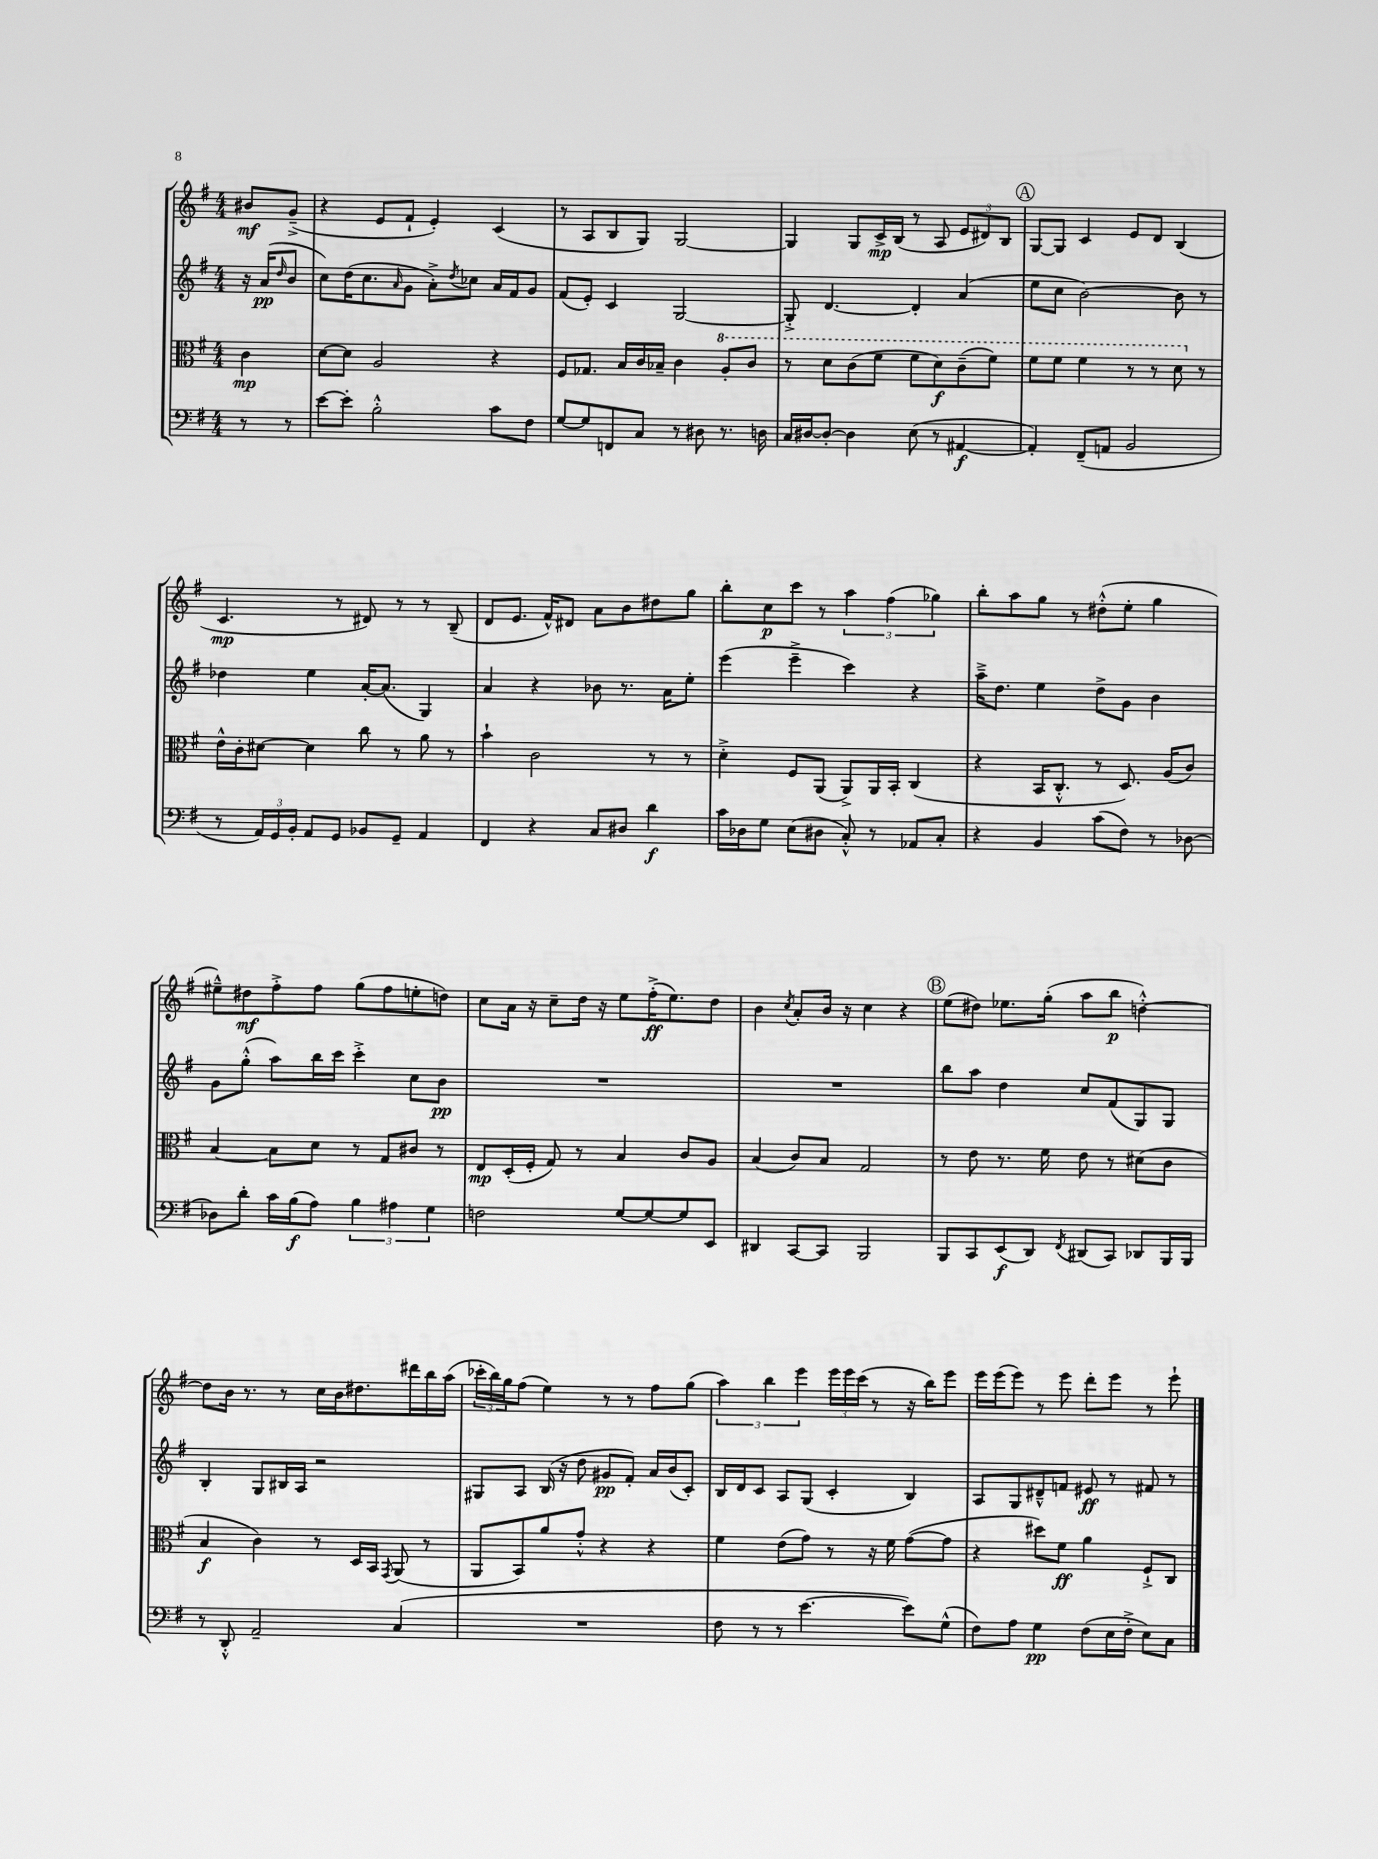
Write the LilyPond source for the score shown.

<<
\new StaffGroup <<
\new Staff = "s0" {
    \clef treble \key g \major \numericTimeSignature \time 4/4 \partial 4
    bis'8\mf g'8--->( |
    r4 e'8 fis'8-! e'4-.) c'4( |
    r8 a8 b8 g8) g2~ |
    g4 g8 c'16->\mp b16( r8 a8 \tuplet 3/2 { e'8 dis'8) b8 } |
    \mark \markup { \circle "A" } g8~ g8 c'4 e'8 d'8 b4( |
    c'4.\mp r8 dis'8) r8 r8 b8--( |
    d'8 e'8. fis'16-^) dis'8 a'8 b'8 dis''8 g''8 |
    b''8-. c''8\p c'''8 r8 \tuplet 3/2 { a''4 fis''4( ges''4) } |
    b''8-. a''8 g''8 r8 dis''8-.-^( e''8-. g''4 |
    eis''8---^) dis''8\mf fis''8-.-> fis''8 g''8( fis''8 e''8-. d''8) |
    c''8 a'16 r16 c''8-- d''16 r16 e''8 fis''16-.->\ff( e''8.) d''8 |
    b'4 \acciaccatura { c''8 } a'8-. b'16 r16 c''4 r4 |
    \mark \markup { \circle "B" } e''8( dis''8) ees''8. g''16-.( a''8 b''8\p d''4~-.-^) |
    d''8 b'16 r8. r8 c''16 b'16 dis''8. dis'''16 b''16 a''16( |
    \tuplet 3/2 { ces'''16-. b''16) g''16 } fis''8( e''4) r8 r8 fis''8 g''8( |
    \tuplet 3/2 { a''4) b''4 e'''4 } \tuplet 3/2 { e'''16 e'''16 c'''16( } r8 r16 b''16) e'''8 |
    e'''16 e'''16( e'''8) r8 e'''8 d'''8-. e'''8 r8 e'''8-! \bar "|." |
}
\new Staff = "s1" {
    \clef treble \key g \major \numericTimeSignature \time 4/4 \partial 4
    r16 a'16\pp( \grace { d''16 } b'8 |
    c''8) d''16( c''8. \grace { a'16 } g'8 a'8-.->) \acciaccatura { d''8 } ces''8 a'16 fis'16 g'8 |
    fis'8( e'8-.) c'4 g2~ |
    g8-.-> d'4.~ d'4-. a'4( |
    \mark \markup { \circle "A" } e''8 c''8 b'2~) b'8 r8 |
    des''4 e''4 a'16~-. a'8.( g4) |
    a'4 r4 bes'8 r8. a'16 e''8-. |
    e'''4( e'''4---> c'''4) r4 |
    a''16---> d''8. e''4 d''8-> g'8 b'4 |
    g'8 g''8-.-^( a''8) b''16 c'''16 c'''4-.-> c''8 b'8\pp |
    R1 |
    R1 |
    \mark \markup { \circle "B" } b''8 a''8 d''4 c''8 fis'8( g8) g8 |
    b4-. g8 bis16 a16 r2 |
    gis8 a8 b16( r16 d''8 gis'8\pp fis'8-.) a'16 b'16( c'8-.) |
    b16 d'16 c'8 a8 g8( c'4-. b4) |
    a8 g8 dis'8---^ f'8 eis'8\ff r8 fis'8 r8 \bar "|." |
}
\new Staff = "s2" {
    \clef alto \key g \major \numericTimeSignature \time 4/4 \partial 4
    c'4\mp |
    d'8~ d'8 a2 r4 |
    fis8 ges8. b16 c'16 bes16-- c'4 \ottava #1 a'8-. c''8 |
    r8 d''8 c''8( fis''8 fis''8 d''8\f) c''8--( fis''8) |
    \mark \markup { \circle "A" } fis''8 fis''8 fis''4 r8 r8 d''8 \ottava #0 r8 |
    e'16-^ c'16-. dis'8~ dis'4 c''8 r8 a'8 r8 |
    b'4-! c'2 r8 r8 |
    d'4-.-> fis8 a,8( a,8->) a,16 b,16-. c4( |
    r4 b,16 c8.-.-^ r8 d8.) a16( c'8) |
    b4~ b8 d'8 r8 g8 cis'8 r8 |
    e8\mp d16-.( fis16-. g8) r8 b4 c'8 a8 |
    b4( c'8) b8 g2 |
    \mark \markup { \circle "B" } r8 e'8 r8. fis'16 e'8 r8 dis'8( c'8 |
    b4\f c'4) r8 d16 b,16 \acciaccatura { g,8 } a,8( r8 |
    a,8 b,8) a'8 g'8-.-^ r4 r4 |
    fis'4 e'8( g'8) r8 r16 fis'16 g'8~( g'8 |
    r4 dis''8) fis'8\ff a'4 fis8-!-> c8 \bar "|." |
}
\new Staff = "s3" {
    \clef bass \key g \major \numericTimeSignature \time 4/4 \partial 4
    r8 r8 |
    e'8~ e'8-. b2-.-^ c'8 fis8 |
    g8~ g8 f,8 c8 r8 dis8 r8. d16 |
    c16 dis16~ dis8~-. dis4 e8( r8 ais,4~\f |
    \mark \markup { \circle "A" } ais,4-.) fis,8--( a,8 b,2 |
    r8 \tuplet 3/2 { a,16) g,16 b,16-. } a,8 g,8 bes,8 g,8-- a,4 |
    fis,4 r4 c8 dis8 d'4\f |
    c'16 des16 g8 e8( dis8 c8-.-^) r8 aes,8 c8-. |
    r4 b,4 c'8( fis8) r8 des8~ |
    des8 d'8-. c'16 b16\f( a8) \tuplet 3/2 { b4 ais4 g4 } |
    f2 g8~ g8~ g8 e,8 |
    dis,4 c,8~ c,8 b,,2 |
    \mark \markup { \circle "B" } b,,8 c,8 e,8\f( d,8) \acciaccatura { fis,8 } dis,8( c,8) des,8 b,,16 b,,16 |
    r8 d,8-.-^ a,2-- c4( |
    R1 |
    fis8 r8 r8 e'4.~ e'8) g8-^( |
    fis8) a8 g4\pp fis8( e16 fis16-.-> e8) c8 \bar "|." |
}
>>
>>
\layout { \context { \Score \remove "Bar_number_engraver" } }
